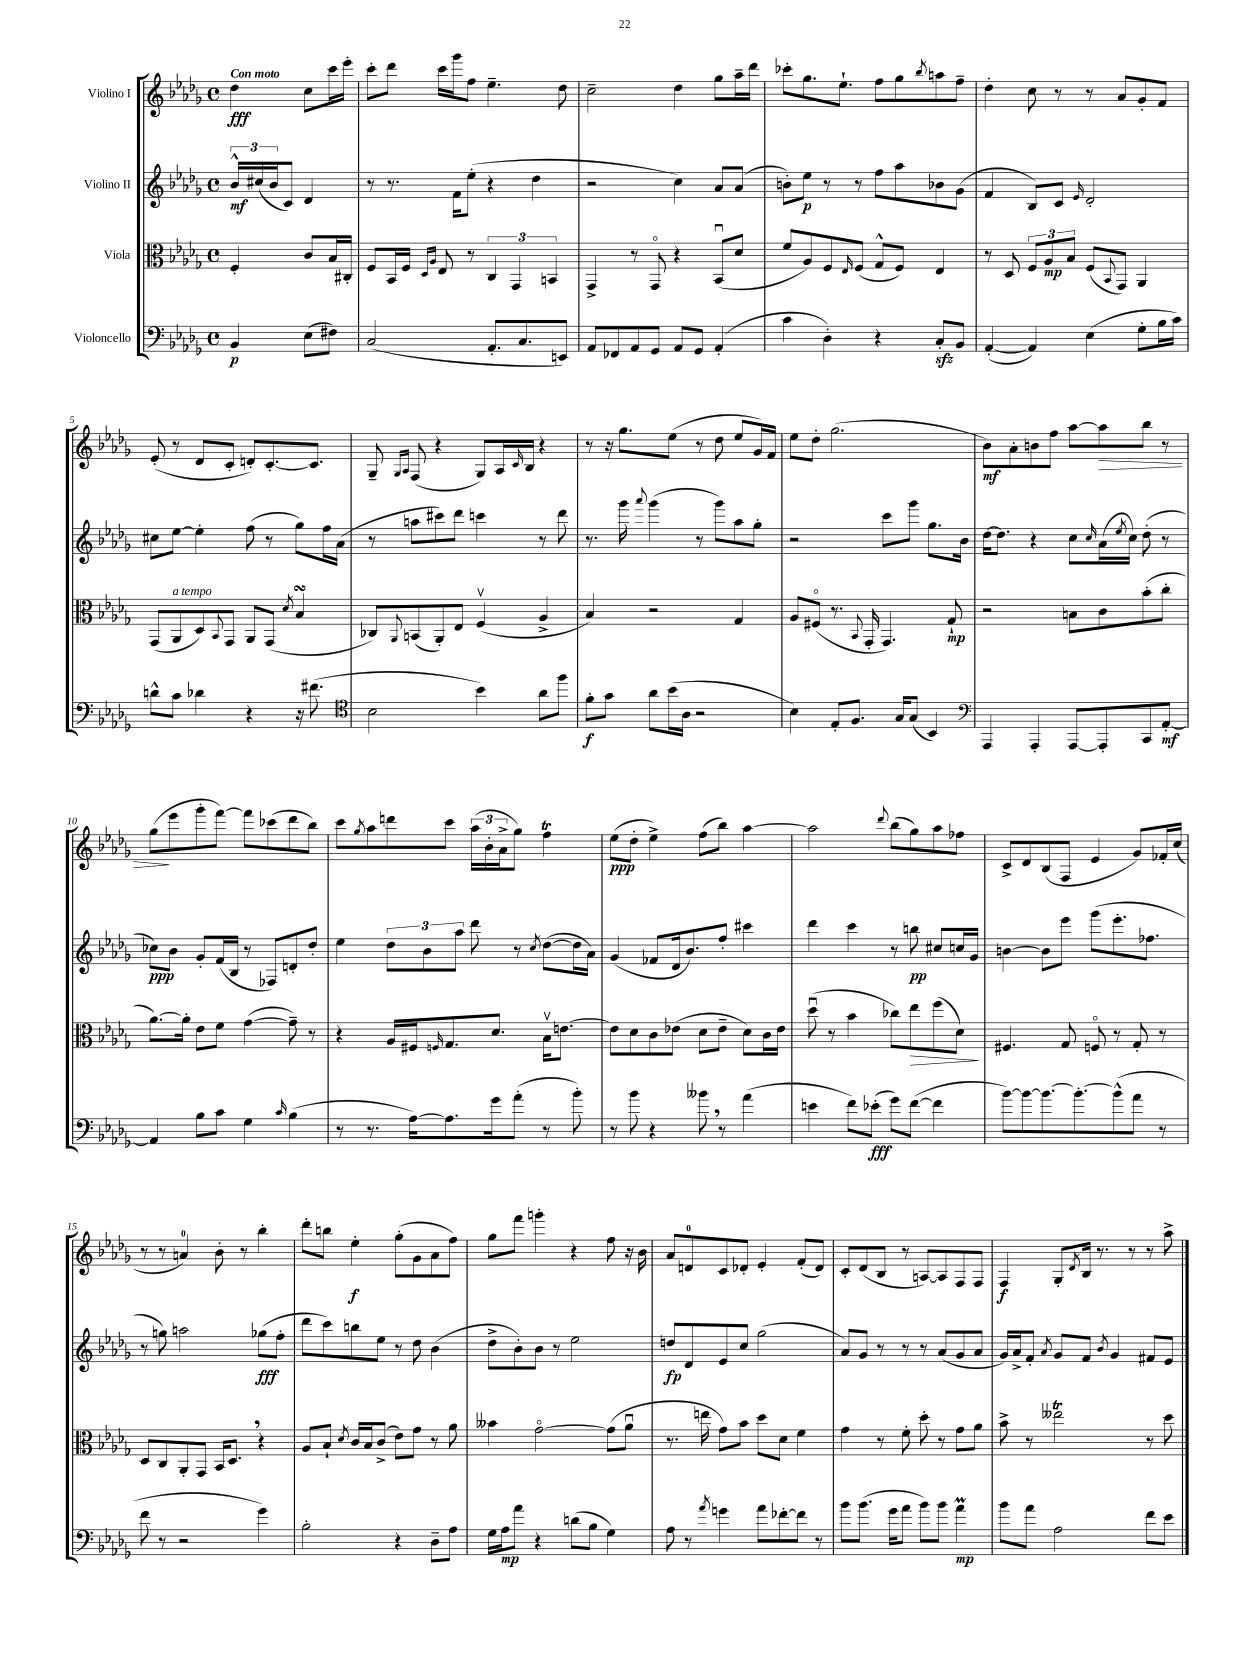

**kern	**kern	**kern	**kern
*staff4	*staff3	*staff2	*staff1
*clefF4	*clefC3	*clefG2	*clefG2
*k[b-e-a-d-g-]	*k[b-e-a-d-g-]	*k[b-e-a-d-g-]	*k[b-e-a-d-g-]
*M4/4	*M4/4	*M4/4	*M4/4
*met(c)	*met(c)	*met(c)	*met(c)
4BB-/	4F'/	24b-^^/LL	4dd-\
.	.	(24cc#/	.
.	.	24b-/J	.
.	.	8c/J)	.
(8E-\L	8c/L	4d-/	8cc\L
8F#\J)	16B-/L	.	16ccc\L
.	16C#'/JJ	.	16eee-'\JJ
=	=	=	=
(2C/	8F/L	8r	8ccc'\L
.	16BB-/L	8.r	8ddd-\J
.	16F/JJ	.	.
.	16qqD-/LL	.	.
.	16qqA-/JJ	.	.
.	8E-/	.	16ccc\LL
.	.	16f\LK	16ggg-\J
.	8r	(8ee-'\J	8ff\J
8.AA-'/L	6C/	4r	4.ee-~\
.	6GG-/	.	.
8.C/	.	.	.
.	.	4dd-\	.
.	6BB/	.	.
8EE/J)	.	.	8dd-\
=	=	=	=
8AA-/L	4GG-^/	2r	2cc~\
8FF-/	.	.	.
8AA-/	8r	.	.
8GG-/J	8GG-o/	.	.
8AA-/L	4r	4cc\)	4dd-\
8GG-/J	.	.	.
(4AA-'/	(8BB-u/L	8a-/L	8gg-\L
.	8d-/J	(8a-/J	16aa-~\L
.	.	.	16ddd-\JJ
=	=	=	=
4c\	8f/L	8b'\L)	8ccc-'\L
.	8A-/)	8ee-\J	8.gg-\
4D-'\)	8F/	8r	.
.	.	.	8.ee-`\J
.	16qqE-/	.	.
.	(8F/J	8r	.
4r	8G-^^/L	8ff\L	8ff\L
.	8F/J)	8aa-\	8gg-\
.	.	.	8qbb-/
8C'/L	4E-/	8b-\	8aa\
8BB-/J	.	(8g-\J	8ff~\J
=	=	=	=
([4AA-'/	8r	4f/	4dd-'\
.	8D-/	.	.
4AA-/])	12F/L	8B-/L)	8cc\
.	12A-/	.	.
.	.	8c/J	8r
.	12B-/J	.	.
.	.	16qqe-/	.
(4E-\	(8F/L	2d-'/	8r
.	8qqBB-/	.	.
.	8GG-/J)	.	8a-/L
8G-'\L	4AA-/	.	8g-'/
16B-\L	.	.	8f/J
16c\JJ)	.	.	.
=	=	=	=
8d^^\L	(8GG-/L	8cc#\L	(8e-'/
8c\J	8AA-/	[8ee-\J	8r
4d-\	8D-/)	4ee-'\]	8d-/L
.	8qqBB-/	.	.
.	8GG-/J	.	8c'/J
4r	8AA-/L	(8ff\	8d'/L)
.	(8GG-/J	8r	[8.c'/
.	8qd-/	.	.
16r	4B-/	8gg-\L)	.
(8.f#\	.	.	8.c/]J
.	.	16ff\L	.
.	.	(16a-\JJ	.
=	=	=	=
*clefC4	*	*	*
2B-\	8C-/L)	8r	8G-~/
.	.	.	16qqG-/LL
.	8qqAA-/	.	16qqA-/JJ
.	(8BB/	8aa\L	(8F/
.	8AA-'/)	8ccc#\)	4r
.	8E-/J	8ddd-\J	.
4b-\)	(4Fv/	4ccc\	8G-/L)
.	.	.	16A-/L
.	.	.	16qqc/
.	.	.	16B-/JJ
8a-\L	4A-^/	8r	4r
8ff\J	.	8ddd-\	.
=	=	=	=
8f'\L	4B-/)	8.r	8r
8g-\J	.	.	16r
.	.	16ggg-\	8.gg-\L
.	.	8qqaaa-/	.
8a-\L	2r	(4ggg-\	.
(16b-\L	.	.	(8ee-\J
16A-\JJ	.	.	.
2r	.	8r	8r
.	.	8ggg-\L)	8dd-\
.	4G-/	8aa-\	8ee-/L
.	.	8gg-'\J	16g-/L)
.	.	.	16f/JJ
=	=	=	=
4B-\)	8A-/L	2r	8ee-\L
.	(8F#o/J	.	8dd-'\J
8E-'/L	8.r	.	(2.gg-\
8.F/J	.	.	.
.	8qqBB-/	.	.
.	16GG-'/	.	.
.	4.GG-/)	8ccc\L	.
16G-/LK	.	.	.
(8G-/J	.	8ggg-\J	.
4BB-/)	.	8.gg-\L	.
.	8G-`/	.	.
.	.	16b-\Jk	.
=	=	=	=
*clefF4	*	*	*
4AAA-/	2r	[16dd-\LK	8b-\L)
.	.	8.dd-\]J	.
.	.	.	8a-'\
4AAA-'/	.	4r	8b\
.	.	.	8ff\J
[8AAA-/L	8B\L	8cc\L	[8aa-\L
.	.	16qqcc/	.
8AAA-'/]	8c\	(16a-\L	8aa-\]
.	.	8qee-/	.
.	.	16cc\JJ)	.
8CC/	(8b-'\	(8dd-'\	8bb-\J
[8AA-'/J	8cc'\J	8r	8r
=	=	=	=
4AA-/]	[8.a-\L)	8cc-\L)	(8gg-\L
.	.	8b-\J	8eee-\
.	16a-'\]Jk	.	.
8B-\L	8e-\L	8g-'/L	8ggg-'\
8c\J	8f\J	(16f/L	[8fff\J)
.	.	16B-/JJ	.
4G-\	([4g-\	8r	8fff\]L
.	.	8F-/L)	(8ccc-\
16qqc/	.	.	.
(4B-\	8g-~\])	8d'/	8ddd-\
.	8r	8dd-'/J	8bb-\J)
=	=	=	=
8r	4r	4ee-\	8ccc\L
.	.	.	8qgg-/
8.r	.	.	8aa-\
.	16A-/LL	12dd-\L	8ddd\
[16A-\LK)	16F#/J	.	.
.	.	12b-\	.
.	16qqF/	.	.
8.A-\]	8.G-/	.	8ccc\J
.	.	12aa-\J	.
.	.	8ddd-\	(24aa-\LL
.	.	.	24b-'\
16g-\k	8.d-/J	.	.
.	.	.	24a-^\J
(8a-'\J	.	8r	8gg-\J)
.	.	8qcc/	.
8r	16B-v\LK	([8dd-\L	4ff\
.	[8.e\J	.	.
8b-'\)	.	16dd-\]L	.
.	.	16a-\JJ)	.
=	=	=	=
8r	8e\]L	(4g-/	(8ee-\L
8b-\	8d-\	.	8dd-'\J
4r	8c\	8f-/L	4ee-^\)
.	(8e-\J	16d-/k	.
.	.	8.b-/)	.
8b--\	8d-\L	.	(8ff\L
8r	8e-~\J	8ff'/J	8bb-\J)
(4a-\	8d-\L)	4ccc#\	[4aa-\
.	16c\L	.	.
.	16e-\JJ	.	.
=	=	=	=
4e\	(8dd-u\	4ddd-\	2aa-\]
.	8r	.	.
8f\L)	4b-\	4ccc\	.
(8e-'\J	.	.	.
.	.	.	8qqddd-/
8g-\L)	8cc-\L)	8r	(8bb-\L
([8f\J	8ee-\	8bb\	8gg-\)
4f\]	(8ff\	8cc#/L	8aa-\
.	8d-\J)	16cc/L	8ff-\J
.	.	16g-/JJ	.
=	=	=	=
[8b-\L)	4.F#/	[4b\	8c^/L
8b-\_	.	.	8d-/
8.b-\_	.	8b\]L	(8B-/
.	8G-/	8eee-\J	8F/J
8.b-'\_	.	.	.
.	8Fo/	(8ggg-\L	4e-/
(8b-^^\]	8r	8.eee-'\	.
8a-\J	8G-'/	.	8g-/L)
.	.	8.ff-\J	.
8r	8r	.	16f-'/L
.	.	.	(16cc/JJ
=	=	=	=
8f\	8D-/L	8r	8r
8r	8C/	8gg\)	8r
2r	8AA-'/	2aa\	4a/)
.	8GG-/J	.	.
.	16BB-/LK	.	8b-'\
.	8.D-/J	.	.
.	.	.	8r
4g-\)	4r	(8gg-\L	4bb-'\
.	.	8ff'\J	.
=	=	=	=
2B-'\	8A-/L	8ddd-\L	8ddd-'\L
.	8B-`/J	8ccc\)	8bb\J
.	8qd-/	.	.
.	16c/LL	8bb\	4ee-'\
.	16B-/J	.	.
.	(8c^/J	8ee-\J	.
4r	8e-\L)	8r	(8gg-'\L
.	8g-\J	8dd-\	8g-\
8D-~\L	8r	(4b-\	8a-\
8A-\J	8a-\	.	8ff\J)
=	=	=	=
16G-\LL	4b--\	8dd-^\L	8gg-\L
16A-\J	.	.	.
8a-\J	.	8b-'\)	8fff\J
4r	[2g-o\	8b-\J	4ggg'\
.	.	8r	.
(8d\L	.	2ee-\	4r
8B-\J	.	.	.
4G-\)	(8g-\]L	.	8ff\
.	8a-u\J	.	16r
.	.	.	16b-\
=	=	=	=
8A-\	8.r	8dd/L	8a-/L
8r	.	8d-/	8d/
.	16ee\	.	.
8qa-/	.	.	.
4g\	8g-\L)	8e-/	8c/
.	8b-\J	8cc/J	8d-'/J
8a-\L	8dd-\L	(2gg-\	4e-'/
[8f-'\	8d-\J	.	.
8f-\]J	4f\	.	(8f'/L
8r	.	.	8d-/J)
=	=	=	=
8b-\L	4g-\	8a-/L)	8c'/L
(8.b-\J	.	8g-/J	(8d-/
.	8r	8r	8B-/J
16g-\LK	.	.	.
8a-\J	8f'\	8r	8r
8b-\L)	8dd-'\	8r	[8A/L)
8b-\J	8r	(8a-/L	8A/]
4a-\	8g-\L	8g-/	8F/
.	8a-\J	8a-/J	8F/J
=	=	=	=
8b-\L	8b-^\	16g-/LL)	4F/
.	.	16a-^/J	.
8a-\J	8r	8f'/J	.
.	.	8qa-/	.
2A-\	2ee--\	8g-/L	8G-'/L
.	.	.	8qd-/
.	.	8f/J	16B-/Jk
.	.	.	8.r
.	.	8qb-/	.
.	.	4g-/	.
.	.	.	8r
8f\L	8r	8f#/L	8r
8e-\J	8dd-\	8e-/J	8aa-^\
==	==	==	==
*-	*-	*-	*-
